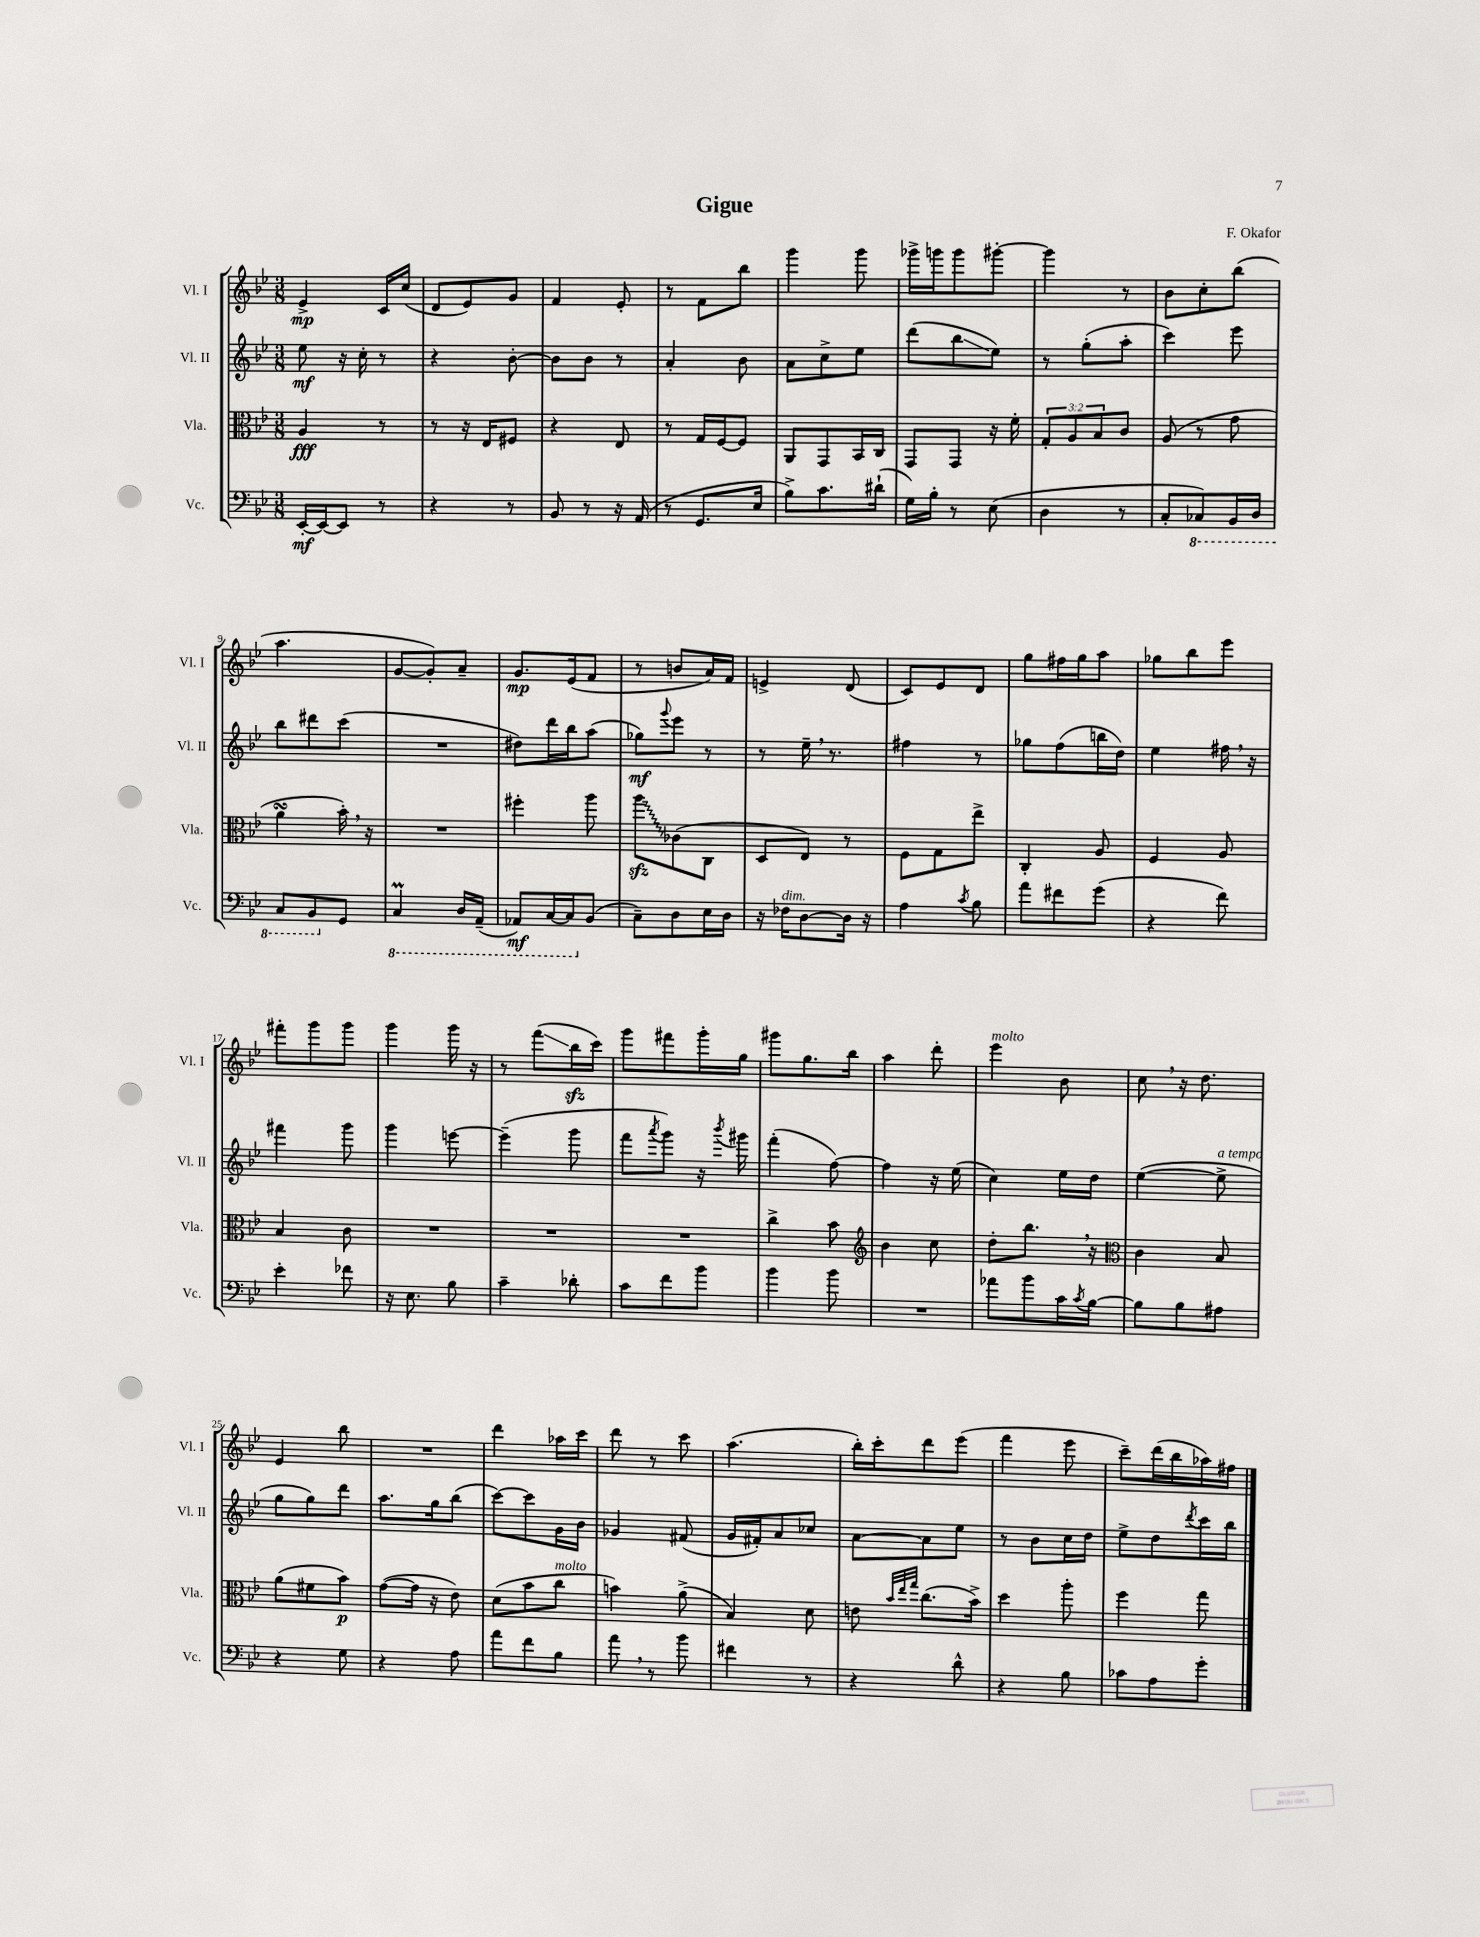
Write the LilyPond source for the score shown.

\header { title = "Gigue" composer = "F. Okafor" }
<<
\new StaffGroup <<
\new Staff = "s0" \with { instrumentName = "Vl. I" shortInstrumentName = "Vl. I" } {
    \clef treble \key bes \major \numericTimeSignature \time 3/8
    ees'4->\mp c'16 c''16( |
    d'8 ees'8) g'8 |
    f'4 ees'8-. |
    r8 f'8 bes''8 |
    g'''4 g'''8 |
    ges'''16-> g'''16 g'''8 gis'''8~-. |
    gis'''4 r8 |
    bes'8 c''8-. bes''8( |
    a''4. |
    g'8~ g'8-.) a'8-- |
    g'8.\mp ees'16( f'8 |
    r8 b'8 a'16) f'16 |
    e'4-> d'8( |
    c'8) ees'8 d'8 |
    g''8 fis''16 g''16 a''8 |
    ges''8 bes''8 ees'''8 |
    fis'''8-. g'''8 g'''8 |
    g'''4 g'''16 r16 |
    r8 f'''8\glissando( bes''16\sfz c'''16) |
    g'''8 fis'''8 g'''16-. g''16 |
    gis'''8 g''8. bes''16 |
    a''4 d'''8-. |
    ees'''4^\markup { \italic "molto" } bes'8 |
    c''8 \breathe r16 d''8. |
    ees'4 bes''8 |
    R4. |
    d'''4 aes''16 c'''16 |
    d'''8 r8 c'''8 |
    a''4.( |
    bes''16-.) c'''16-. d'''8 ees'''8( |
    f'''4 ees'''8 |
    c'''8--) d'''16( bes''16 aes''16) fis''16 \bar "|." |
}
\new Staff = "s1" \with { instrumentName = "Vl. II" shortInstrumentName = "Vl. II" } {
    \clef treble \key bes \major \numericTimeSignature \time 3/8
    ees''8\mf r16 c''16-. r8 |
    r4 bes'8~-. |
    bes'8 bes'8 r8 |
    a'4-. bes'8 |
    a'8 c''8-> ees''8 |
    d'''8( bes''8\glissando ees''8) |
    r8 g''8-.( a''8-. |
    c'''4) ees'''8 |
    bes''8 dis'''8 c'''8( |
    R4. |
    dis''8) d'''16 bes''16 a''8( |
    ges''8\mf) \appoggiatura { g'''8 } ees'''8 r8 |
    r8 ees''16-- \breathe r8. |
    fis''4 r8 |
    ges''8 f''8( b''16 d''16) |
    ees''4 fis''16 \breathe r16 |
    fis'''4 g'''8 |
    g'''4 e'''8~ |
    e'''4--( g'''8 |
    f'''8 \acciaccatura { a'''8 } g'''8) r16 \acciaccatura { bes'''8 } gis'''16 |
    f'''4-.( f''8~) |
    f''4 r16 ees''16( |
    c''4) ees''16 d''16 |
    ees''4~( ees''8->^\markup { \italic "a tempo" } |
    g''8 g''8) d'''8 |
    a''8. g''16 bes''8( |
    c'''8~) c'''8 g'16 bes'16 |
    ges'4 fis'8( |
    g'16 fis'16-.) a'8 ces''8 |
    a'8~ a'8 ees''8 |
    r8 bes'8 c''16 d''16 |
    ees''8-> d''8 \acciaccatura { d'''8 } c'''16 bes''16 \bar "|." |
}
\new Staff = "s2" \with { instrumentName = "Vla." shortInstrumentName = "Vla." } {
    \clef alto \key bes \major \numericTimeSignature \time 3/8 \override Staff.TupletNumber.text = #tuplet-number::calc-fraction-text
    a4\fff r8 |
    r8 r16 ees16 fis8 |
    r4 ees8 |
    r8 g16 f16~ f8 |
    a,8 g,8 bes,16 c16 |
    g,8 g,8 r16 f'16-. |
    \tuplet 3/2 { g8-. a8 bes8 } c'8 |
    a8( r8 g'8 |
    a'4\turn bes'16-.) \breathe r16 |
    R4. |
    fis''4-. a''8 |
    \once \override Glissando.style = #'zigzag a''8\glissando\sfz ces'8( c8 |
    d8 ees8) r8 |
    f8 g8 ees''8-> |
    c4-. a8 |
    f4 a8 |
    bes4 c'8 |
    R4. |
    R4. |
    R4. |
    c''4-> bes'8 |
    \clef treble bes'4 c''8 |
    d''8-. bes''8. \breathe r16 |
    \clef alto c'4 bes8 |
    a'8( fis'8 bes'8\p) |
    g'8~( g'16 r16 ees'8) |
    d'8( bes'8 c''8^\markup { \italic "molto" } |
    b'4) a'8->( |
    bes4) d'8 |
    e'8 \grace { bes'32 ees''32 g''32 } c''8.( bes'16->) |
    d''4 a''8-. |
    f''4 g''8 \bar "|." |
}
\new Staff = "s3" \with { instrumentName = "Vc." shortInstrumentName = "Vc." } {
    \clef bass \key bes \major \numericTimeSignature \time 3/8
    ees,16~-.\mf ees,16~ ees,8 r8 |
    r4 r8 |
    bes,8 r8 r16 a,16( |
    r8 g,8. ees16 |
    bes8->) c'8. dis'16-!( |
    g16) bes16-. r8 ees8( |
    d4 r8 |
    c8-. \ottava #-1 ces,8) bes,,16 d,16 |
    c,8 bes,,8 \ottava #0 g,8 |
    \ottava #-1 c,4\prall d,16 a,,16--( |
    aes,,8\mf) c,16~ c,16 \ottava #0 bes,8( |
    c8--) d8 ees16 d16 |
    r16 fes16^\markup { \italic "dim." } d8~ d16 r16 |
    a4 \acciaccatura { c'8 } bes8 |
    a'8 fis'8 g'8( |
    r4 f'8) |
    ees'4-. fes'8 |
    r16 ees8. bes8 |
    c'4-- des'8-. |
    c'8 f'8 bes'8 |
    bes'4 bes'8 |
    R4. |
    aes'8 bes'8 c'16 \acciaccatura { c'8 } bes16~ |
    bes8 bes8 ais8 |
    r4 g8 |
    r4 a8 |
    a'8 f'8 bes8 |
    a'8 \breathe r8 bes'8 |
    fis'4 r8 |
    r4 d'8-^ |
    r4 bes8 |
    ces'8 a8 g'8-. \bar "|." |
}
>>
>>
